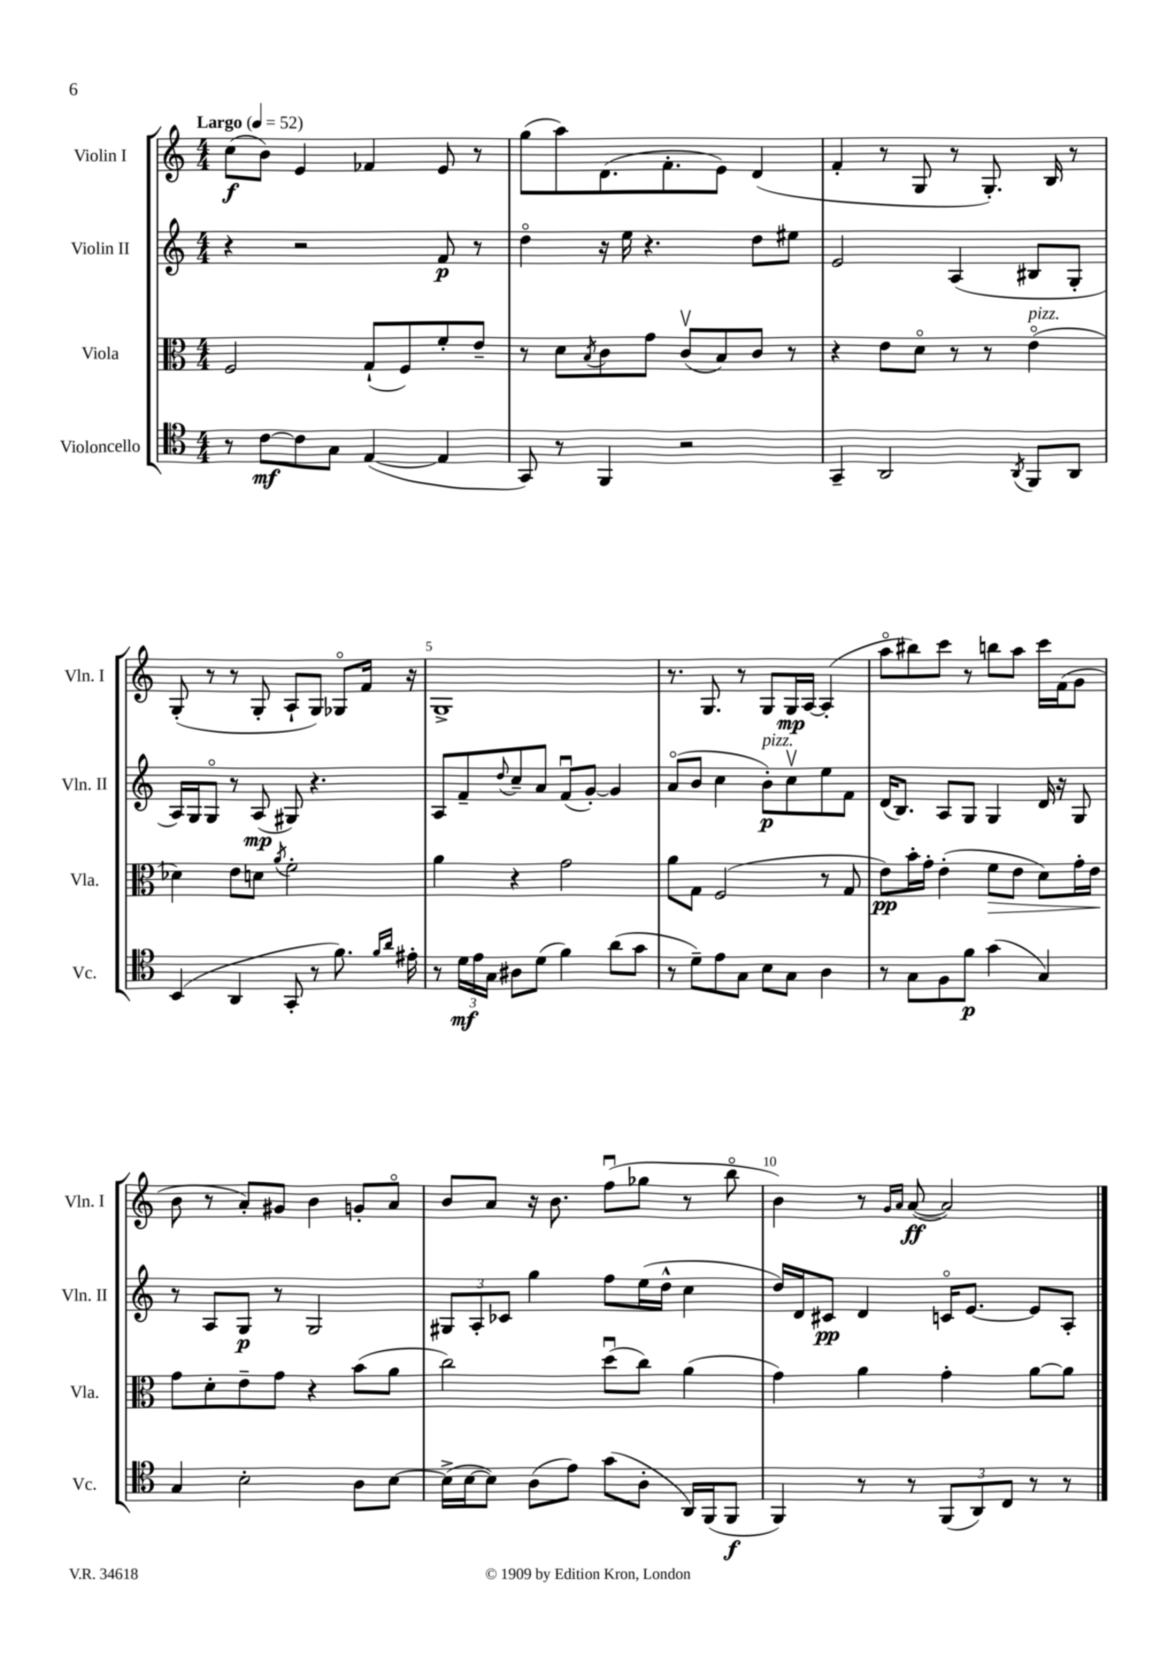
<<
\new StaffGroup <<
\new Staff = "s0" \with { instrumentName = "Violin I" shortInstrumentName = "Vln. I" } {
    \clef treble \key c \major \numericTimeSignature \time 4/4 \tempo "Largo" 4 = 52
    c''8\f( b'8) e'4 fes'4 e'8 r8 |
    g''8( a''8) d'8.( f'8.-. e'8) d'4( |
    f'4-. r8 g8 r8 g8.-.) b16 r8 |
    g8-.( r8 r8 g8-. a8-! g8) ges8\flageolet f'16 r16 |
    g1-> |
    r8. g8. r8 g8 g16\mp a16~ a4-.( |
    a''8\flageolet bis''8) c'''8 r8 b''8 a''8 c'''16 f'16( g'8 |
    b'8 r8 a'8-.) gis'8 b'4 g'8-. a'8\flageolet |
    b'8 a'8 r16 b'8. f''8\downbow( ges''8 r8 b''8\flageolet |
    b'4) r8 \grace { g'16 a'16 } a'8~\ff( a'2) \bar "|." |
}
\new Staff = "s1" \with { instrumentName = "Violin II" shortInstrumentName = "Vln. II" } {
    \clef treble \key c \major \numericTimeSignature \time 4/4
    r4 r2 f'8\p r8 |
    d''4\flageolet r16 e''16 r4. d''8 eis''8 |
    e'2 a4( bis8 g8-. |
    a16) g16 g8\flageolet r8 a8\mp( gis8) r4. |
    a8 f'8-- \appoggiatura { d''8 } c''8-- a'8 f'8\downbow( g'8~-.) g'4 |
    a'8\flageolet( b'8 c''4 b'8-.\p^\markup { \italic "pizz." }) c''8\upbow e''8 f'8 |
    d'16( b8.) a8 g8 g4 d'16 r16 g8 |
    r8 a8 g8\p r8 g2 |
    \tuplet 3/2 { gis8 a8-. ces'8 } g''4 f''8 e''16( d''16-^ c''4 |
    d''16) d'16 cis'8\pp d'4 c'16\flageolet e'8.~ e'8 a8-. \bar "|." |
}
\new Staff = "s2" \with { instrumentName = "Viola" shortInstrumentName = "Vla." } {
    \clef alto \key c \major \numericTimeSignature \time 4/4
    f2 g8-!( f8) f'8-. e'8-- |
    r8 d'8 \acciaccatura { b8 } c'8 g'8 c'8\upbow( b8) c'8 r8 |
    r4 e'8 d'8\flageolet r8 r8 e'4\flageolet^\markup { \italic "pizz." }( |
    des'4) e'8 d'8 \acciaccatura { a'8 } f'2-. |
    a'4 r4 g'2 |
    a'8 g8 f2( r8 g8 |
    e'8\pp) b'16-. g'16-. e'4-.( f'8\> e'8 d'8) g'16-. e'16\! |
    g'8 d'8-. e'8-- g'8 r4 b'8( a'8 |
    c''2) d''8\downbow( c''8) a'4( |
    g'4) a'4 g'4-. a'8~ a'8 \bar "|." |
}
\new Staff = "s3" \with { instrumentName = "Violoncello" shortInstrumentName = "Vc." } {
    \clef tenor \key c \major \numericTimeSignature \time 4/4
    r8 c'8~\mf c'8 g8 e4~( e4 |
    g,8) r8 f,4 r2 |
    g,4-- a,2 \acciaccatura { a,8 } f,8 a,8 |
    b,4( a,4 g,8-. r8 f'8.) \grace { f'16 a'16 } eis'16-. |
    r8 \tuplet 3/2 { d'16\mf e'16 g16 } ais8 d'8( f'4) a'8( g'8 |
    r8 d'8--) e'8 g8 b8 g8 a4 |
    r8 g8 f8 f'8\p g'4( g4) |
    g4 b2-. a8 b8~ |
    b16->( b16~ b8) a8( e'8) g'8( a8-. a,16) f,16( f,8\f |
    f,4) r8 r8 \tuplet 3/2 { f,8( a,8) c8 } r8 r8 \bar "|." |
}
>>
>>
\layout { \context { \Score \override BarNumber.break-visibility = ##(#f #t #t) barNumberVisibility = #(every-nth-bar-number-visible 5) } }
